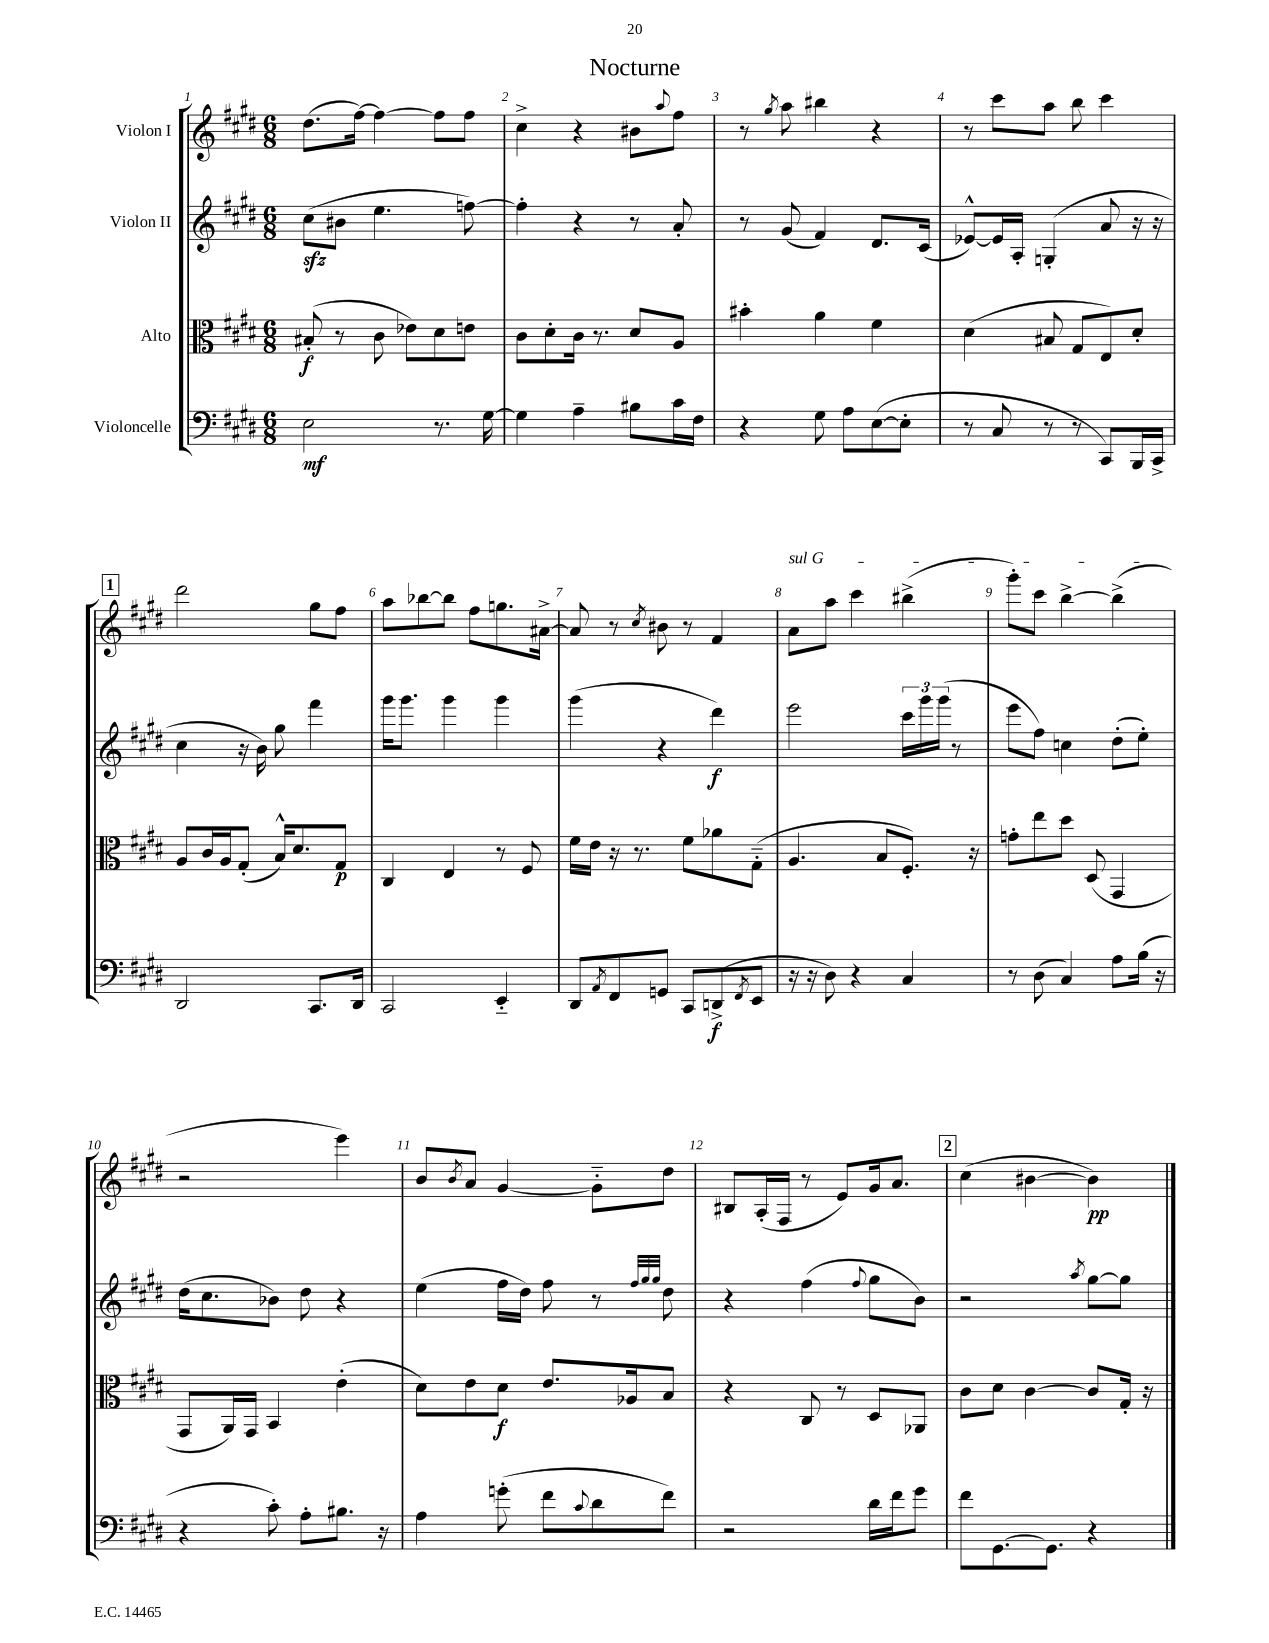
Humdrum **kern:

**kern	**dynam	**kern	**dynam	**kern	**dynam	**kern	**dynam
*part4	*part4	*part3	*part3	*part2	*part2	*part1	*part1
*staff4	*staff4	*staff3	*staff3	*staff2	*staff2	*staff1	*staff1
*I"Violoncelle	*	*I"Alto	*	*I"Violon II	*	*I"Violon I	*
*clefF4	*	*clefC3	*	*clefG2	*	*clefG2	*
*k[f#c#g#d#]	*	*k[f#c#g#d#]	*	*k[f#c#g#d#]	*	*k[f#c#g#d#]	*
*M6/8	*	*M6/8	*	*M6/8	*	*M6/8	*
=1	=1	=1	=1	=1	=1	=1	=1
2E\	mf	(8B#X'/	f	(8cc#zz\L	.	(8.dd#\L	.
.	.	8r	.	8b#X\J	.	.	.
.	.	.	.	.	.	[16ff#\Jk)	.
.	.	8c#\	.	4.ee\	.	4ff#\_	.
.	.	8e-X\L)	.	.	.	.	.
8.r	.	8d#\	.	.	.	8ff#\L]	.
.	.	8en\J	.	[8ffn\)	.	8ff#\J	.
[16G#\	.	.	.	.	.	.	.
=2	=2	=2	=2	=2	=2	=2	=2
4G#\]	.	8c#\L	.	4ff'\]	.	4cc#^\	.
.	.	8d#'\	.	.	.	.	.
4A~\	.	16c#\Jk	.	4r	.	4r	.
.	.	8.r	.	.	.	.	.
8B#X\L	.	8d#/L	.	8r	.	8b#X\L	.
.	.	.	.	.	.	8qqaa/	.
16c#\L	.	8A/J	.	8a'/	.	8ff#\J	.
16F#\JJ	.	.	.	.	.	.	.
=3	=3	=3	=3	=3	=3	=3	=3
4r	.	4b#X'\	.	8r	.	8r	.
.	.	.	.	.	.	8qgg#/	.
.	.	.	.	(8g#/	.	8aa\	.
8G#\	.	4a\	.	4f#/)	.	4bb#X\	.
8A\L	.	.	.	.	.	.	.
([8E\	.	4f#\	.	8.d#/L	.	4r	.
8E'\J]	.	.	.	.	.	.	.
.	.	.	.	(16c#/Jk	.	.	.
=4	=4	=4	=4	=4	=4	=4	=4
8r	.	(4d#\	.	[8e-X^^/L)	.	8r	.
8C#/	.	.	.	16e-/L]	.	8ccc#\L	.
.	.	.	.	16A'/JJ	.	.	.
8r	.	8B#X/	.	(4Gn'/	.	8aa\J	.
8r	.	8G#/L	.	.	.	8bb\	.
8CC#/L)	.	8E/)	.	8a/	.	4ccc#\	.
16BBB/L	.	8d#'/J	.	16r	.	.	.
16CC#^/JJ	.	.	.	16r	.	.	.
!!LO:LB:g=z
!!LO:REH:place=s1:t=1
=5	=5	=5	=5	=5	=5	=5	=5
2DD#/	.	8A/L	.	4cc#\	.	2ddd#\	.
.	.	16c#/L	.	.	.	.	.
.	.	16A/J	.	.	.	.	.
.	.	(8G#'/J	.	16r	.	.	.
.	.	.	.	16b\)	.	.	.
.	.	16B^^/KL)	.	8gg#\	.	.	.
.	.	8.d#/	.	.	.	.	.
8.CC#/L	.	.	.	4fff#\	.	8gg#\L	.
.	.	8G#/J	p	.	.	8ff#\J	.
16DD#/Jk	.	.	.	.	.	.	.
=6	=6	=6	=6	=6	=6	=6	=6
2CC#/	.	4C#/	.	16ggg#\KL	.	8aa\L	.
.	.	.	.	8.ggg#\J	.	.	.
.	.	.	.	.	.	[8bb-X\	.
.	.	4E/	.	4ggg#\	.	8bb-\J]	.
.	.	.	.	.	.	8ff#\L	.
4EE/	.	8r	.	4ggg#\	.	8.ggn\	.
.	.	8F#/	.	.	.	.	.
.	.	.	.	.	.	[16a#X^\Jk	.
=7	=7	=7	=7	=7	=7	=7	=7
8DD#/L	.	16f#\LL	.	(4ggg#\	.	8a#/]	.
.	.	16e\JJ	.	.	.	.	.
8qAA/	.	.	.	.	.	.	.
8FF#/	.	16r	.	.	.	8r	.
.	.	8.r	.	.	.	.	.
.	.	.	.	.	.	8qcc#/	.
8GGn/J	.	.	.	4r	.	8b#X\	.
8CC#/L	.	8f#\L	.	.	.	8r	.
(8DDn^/	f	8a-X\	.	4ddd#\)	f	4f#/	.
8qFF#/	.	.	.	.	.	.	.
8EE/J	.	(8G#\J	.	.	.	.	.
=8	=8	=8	=8	=8	=8	=8	=8
!	!	!	!	!	!	!LO:TX:a:i:t=sul G	!
16r	.	4.A/	.	2eee\	.	8a\L	.
16r	.	.	.	.	.	.	.
8D#\)	.	.	.	.	.	8aa\J	.
4r	.	.	.	.	.	4ccc#\	.
.	.	8B/L	.	.	.	.	.
4C#/	.	8.F#'/J)	.	24ccc#\LL	.	(4bb#X^\	.
.	.	.	.	24ggg#\	.	.	.
.	.	.	.	(24ggg#\JJ	.	.	.
.	.	.	.	8r	.	.	.
.	.	16r	.	.	.	.	.
=9	=9	=9	=9	=9	=9	=9	=9
8r	.	8gn'\L	.	8eee\L	.	8ggg#'\L)	.
(8D#\	.	8ee\	.	8ff#\J)	.	8ccc#\J	.
4C#/)	.	8dd#\J	.	4ccn\	.	[4bb^\	.
.	.	(8D#/	.	.	.	.	.
8A\L	.	4GG#/	.	(8dd#'\L	.	(4bb^\]	.
(16B\Jk	.	.	.	8ee'\J)	.	.	.
16r	.	.	.	.	.	.	.
!!LO:LB:g=z
=10	=10	=10	=10	=10	=10	=10	=10
4r	.	8GG#/L	.	(16dd#\KL	.	2r	.
.	.	.	.	8.cc#\	.	.	.
.	.	16AA/L)	.	.	.	.	.
.	.	16GG#/JJ	.	.	.	.	.
8c#'\)	.	4BB/	.	8b-X\J)	.	.	.
8A'\L	.	.	.	8dd#\	.	.	.
8.B#X\J	.	(4e'\	.	4r	.	4eee\)	.
16r	.	.	.	.	.	.	.
=11	=11	=11	=11	=11	=11	=11	=11
4A\	.	8d#\L)	.	(4ee\	.	8b/L	.
.	.	.	.	.	.	8qb/	.
.	.	8e\	.	.	.	8a/J	.
(8gn'\	.	8d#\J	f	16ff#\LL	.	[4g#/	.
.	.	.	.	16dd#\JJ)	.	.	.
8f#\L	.	8.e/L	.	8ff#\	.	.	.
8qqc#/	.	.	.	.	.	.	.
8d#\	.	.	.	8r	.	8g#\L]	.
.	.	16A-X/k	.	.	.	.	.
.	.	.	.	32qqff#/LLL	.	.	.
.	.	.	.	32qqgg#/	.	.	.
.	.	.	.	32qqgg#/JJJ	.	.	.
8f#\J)	.	8B/J	.	8dd#\	.	8dd#\J	.
=12	=12	=12	=12	=12	=12	=12	=12
2r	.	4r	.	4r	.	8B#X/L	.
.	.	.	.	.	.	(16A'/L	.
.	.	.	.	.	.	16F#/JJ	.
.	.	8C#/	.	(4ff#\	.	8r	.
.	.	8r	.	.	.	8e/L)	.
.	.	.	.	8qqff#/	.	.	.
16d#\LL	.	8D#/L	.	8gg#\L	.	16g#/k	.
16f#\J	.	.	.	.	.	8.a/J	.
8g#\J	.	8AA-X/J	.	8b\J)	.	.	.
!!LO:REH:place=s1:t=2
=13	=13	=13	=13	=13	=13	=13	=13
8f#\L	.	8c#\L	.	2r	.	(4cc#\	.
[8.GG#\	.	8d#\J	.	.	.	.	.
.	.	[4c#\	.	.	.	[4b#X\	.
8.GG#\J]	.	.	.	.	.	.	.
.	.	.	.	8qaa/	.	.	.
4r	.	8c#/L]	.	[8gg#\L	.	4b#\])	pp
.	.	16G#'/Jk	.	8gg#\J]	.	.	.
.	.	16r	.	.	.	.	.
==	==	==	==	==	==	==	==
*-	*-	*-	*-	*-	*-	*-	*-
